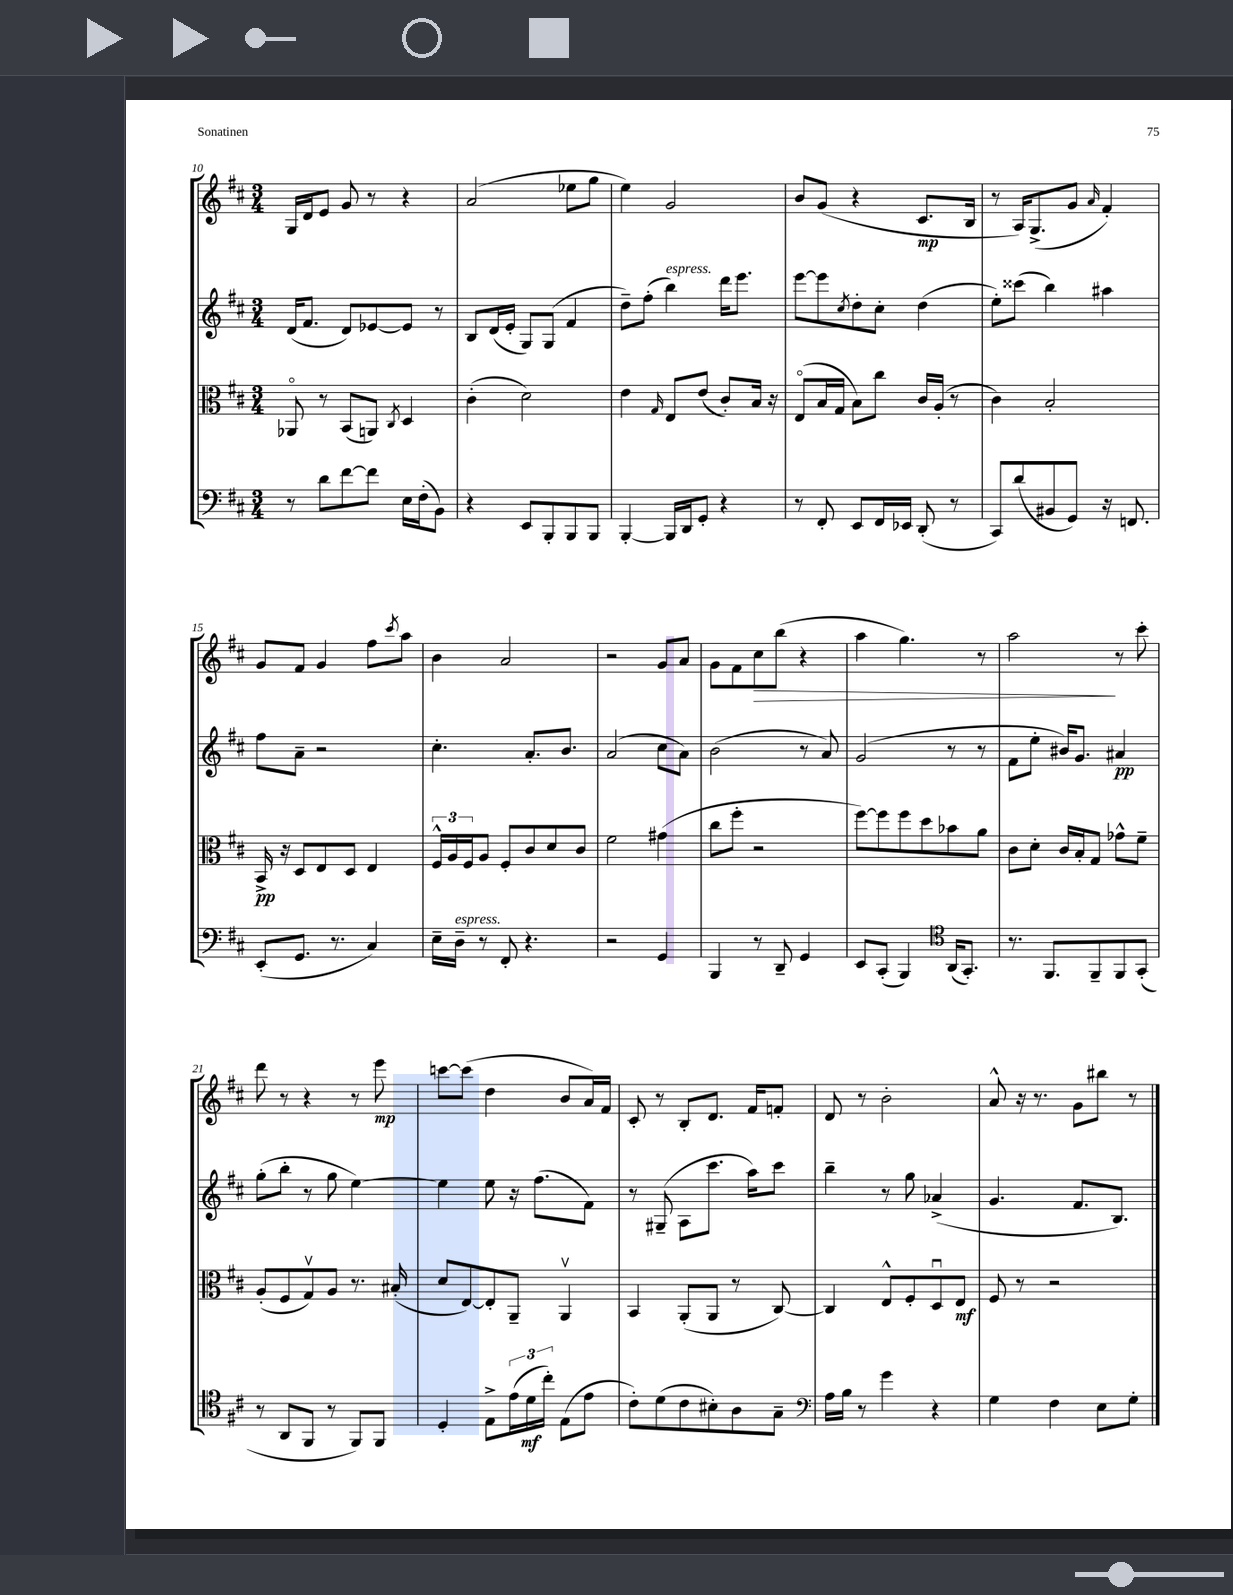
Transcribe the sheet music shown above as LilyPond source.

<<
\new StaffGroup <<
\new Staff = "s0" {
    \clef treble \key d \major \numericTimeSignature \time 3/4
    g16 d'16 e'8 g'8 r8 r4 |
    a'2( ees''8 g''8 |
    e''4) g'2 |
    b'8 g'8( r4 cis'8.\mp b16 |
    r8 a16) g8.->( g'8 \grace { a'16 } fis'4-.) |
    g'8 fis'8 g'4 fis''8 \acciaccatura { cis'''8 } a''8 |
    b'4 a'2 |
    r2 g'8 a'8 |
    g'8 fis'8 cis''8\> b''8( r4 |
    a''4 g''4.) r8 |
    a''2\! r8 cis'''8-. |
    d'''8 r8 r4 r8 e'''8\mp |
    c'''8~ c'''8( d''4 b'8 a'16) fis'16 |
    cis'8-. r8 b8-. d'8. fis'16 f'8-. |
    d'8 r8 b'2-. |
    a'8-^ r16 r8. g'8 bis''8 r8 \bar "|." |
}
\new Staff = "s1" {
    \clef treble \key d \major \numericTimeSignature \time 3/4
    d'16( fis'8. d'8) ees'8~ ees'8 r8 |
    b8 d'16( e'16-. g8) g8( fis'4 |
    d''8--) fis''8-.( b''4^\markup { \italic "espress." }) d'''16 e'''8. |
    e'''8~ e'''8 \acciaccatura { cis''8 } d''8-. cis''8-. d''4( |
    e''8-.) cisis'''8( b''4) ais''4 |
    fis''8 a'8-- r2 |
    cis''4.-. a'8.-. b'8. |
    a'2( cis''8 a'8) |
    b'2( r8 a'8) |
    g'2( r8 r8 |
    fis'8 e''8-. bis'16) g'8. ais'4\pp |
    g''8-.( b''8-. r8 g''8 e''4~) |
    e''4 e''8 r16 fis''8.( fis'8) |
    r8 gis8--( a8 cis'''8. a''16) cis'''8 |
    b''4-- r8 g''8 aes'4->( |
    g'4. fis'8. b8.) \bar "|." |
}
\new Staff = "s2" {
    \clef alto \key d \major \numericTimeSignature \time 3/4
    aes,8\flageolet r8 b,8( a,8) \acciaccatura { cis8 } d4 |
    cis'4-.( d'2) |
    e'4 \grace { g16 } e8 e'8( cis'8-.) b16 r16 |
    e8\flageolet( b16 g16 b8) cis''8 cis'16 a16-.( r8 |
    cis'4) b2-. |
    b,16->\pp r16 d8 e8 d8 e4 |
    \tuplet 3/2 { fis16-^ a16 fis16 } a8 fis8-. cis'8 d'8 cis'8 |
    fis'2 gis'4( |
    cis''8 fis''8-. r2 |
    fis''8~) fis''8 fis''8 d''8 bes'8 a'8 |
    cis'8 d'8-. cis'16 b16-. g8 ges'8-^ fis'8-- |
    a8-.( fis8 g8\upbow) a8 r8. bis16-.( |
    d'8 e8~) e8-. a,8-- a,4\upbow |
    b,4 a,8-.( a,8 r8 cis8~) |
    cis4 e8-^ fis8-. d8\downbow e8\mf |
    fis8 r8 r2 \bar "|." |
}
\new Staff = "s3" {
    \clef bass \key d \major \numericTimeSignature \time 3/4
    r8 d'8 fis'8~ fis'8 e16 fis16-.( b,8) |
    r4 e,8 b,,8-. b,,8 b,,8 |
    b,,4~-. b,,16 d,16 g,8-. r4 |
    r8 fis,8-. e,8 fis,16 ees,16 d,8-.( r8 |
    cis,8) d'8( bis,8 g,8) r16 f,8. |
    e,8-.( g,8. r8. cis4) |
    e16-- d16--^\markup { \italic "espress." } r8 fis,8-. r4. |
    r2 g,4 |
    b,,4 r8 d,8-- g,4 |
    e,8 cis,8-.( b,,4) \clef tenor a,16( g,8.-.) |
    r8. fis,8. fis,8-- fis,8 g,8-.( |
    r8 a,8 fis,8 r8 fis,8) fis,8 |
    d4-. e8-> \tuplet 3/2 { e'16( d'16\mf cis''16-.) } e8( e'8 |
    cis'8-.) d'8( cis'8 bis8-.) a8 g8-- |
    \clef bass a16 b16 r8 g'4 r4 |
    g4 fis4 e8 g8-. \bar "|." |
}
>>
>>
\layout { \context { \Score currentBarNumber = #10 } }
